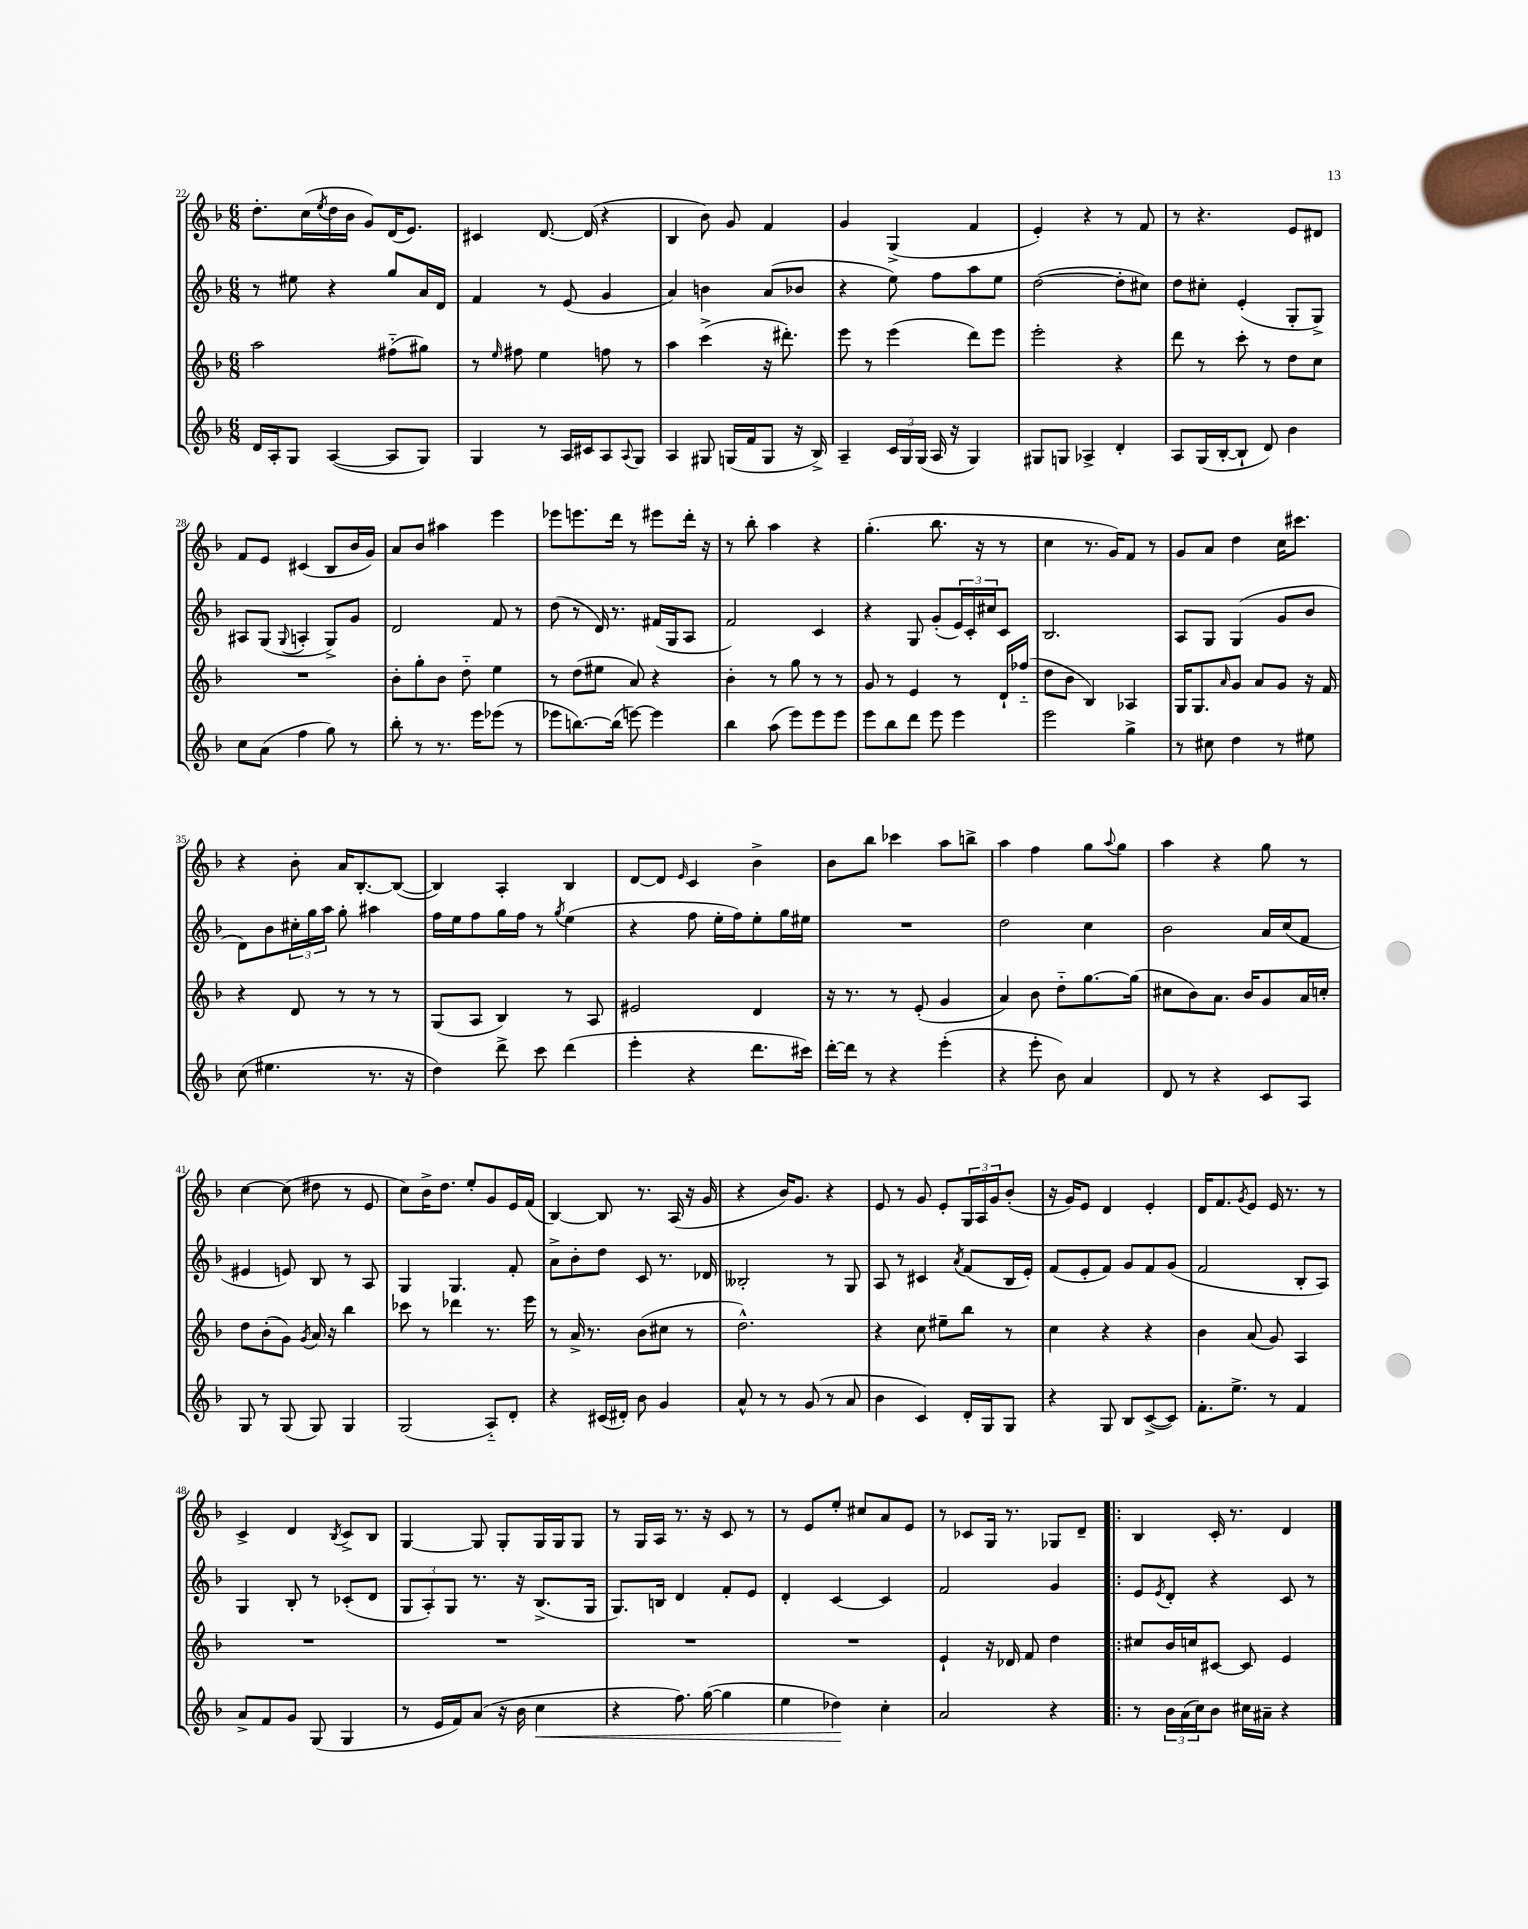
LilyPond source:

<<
\new StaffGroup <<
\new Staff = "s0" {
    \clef treble \key f \major \numericTimeSignature \time 6/8
    d''8.-. c''16( \acciaccatura { e''8 } d''16 bes'16 g'8) d'16( e'8.) |
    cis'4 d'8.~ d'16( r4 |
    bes4 bes'8) g'8 f'4 |
    g'4 g4->( f'4 |
    e'4-.) r4 r8 f'8 |
    r8 r4. e'8 dis'8 |
    f'8 e'8 cis'4( bes8 bes'16 g'16) |
    a'8 bes'8 ais''4 e'''4 |
    ees'''8 e'''8. d'''16 r8 eis'''8 d'''16-. r16 |
    r8 bes''8-. a''4 r4 |
    g''4.-.( bes''8. r16 r8 |
    c''4 r8. g'16) f'8 r8 |
    g'8 a'8 d''4 c''16 cis'''8. |
    r4 bes'8-. a'16 bes8.~-. bes8~( |
    bes4) a4-. bes4 |
    d'8~ d'8 \grace { e'16 } c'4 bes'4-> |
    bes'8 bes''8 ces'''4 a''8 b''8-> |
    a''4 f''4 g''8 \appoggiatura { a''8 } g''8 |
    a''4 r4 g''8 r8 |
    c''4~ c''8( dis''8 r8 e'8 |
    c''8) bes'16-> d''8. e''8-. g'8 e'16 f'16( |
    bes4~) bes8 r8. a16( r16 g'16 |
    r4 bes'16) g'8. r4 |
    e'8 r8 g'8 e'8-. \tuplet 3/2 { g16 a16 g'16 } bes'8-.( |
    r16 g'16) e'8 d'4 e'4-. |
    d'16 f'8. \acciaccatura { g'8 } e'8 e'16 r8. r8 |
    c'4-> d'4 \acciaccatura { bes8 } c'8-> bes8 |
    g4~ g8 g8-. g16 g16 g8 |
    r8 g16 a16 r8. r16 c'8 r8 |
    r8 e'8 e''8-. cis''8 a'8 e'8 |
    r8 ces'8 g16 r8. ges8 d'8-- |
    \bar ".|:" bes4 c'16-. r8. d'4 \bar "|." |
}
\new Staff = "s1" {
    \clef treble \key f \major \numericTimeSignature \time 6/8
    r8 eis''8 r4 g''8 a'16 d'16 |
    f'4 r8 e'8( g'4 |
    a'4) b'4 a'8( bes'8 |
    r4 e''8) f''8 a''8 e''8 |
    d''2~( d''8-. cis''8) |
    d''8 cis''8-. e'4-.( g8-. g8->) |
    ais8 g8( \appoggiatura { g8 } a4-. g8->) g'8 |
    d'2 f'8 r8 |
    d''8( r8 d'16) r8. fis'16( g16 a8 |
    f'2) c'4 |
    r4 g8 g'8-.( \tuplet 3/2 { e'16) c'16-. cis''16 } c'8 |
    bes2. |
    a8 g8 g4( g'8 bes'8 |
    d'8) bes'8 \tuplet 3/2 { cis''16-. g''16 a''16 } g''8-. ais''4 |
    f''16 e''16 f''8 g''16 f''16 r8 \acciaccatura { g''8 } e''4( |
    r4 f''8 e''16-. f''16) e''8-. g''16 eis''16 |
    R2. |
    d''2 c''4 |
    bes'2 a'16 c''16( f'8 |
    eis'4 e'8) bes8 r8 a8 |
    g4 g4. f'8-. |
    a'8-> bes'8-. d''8 c'8 r8. des'16 |
    beses2-. r8 g8 |
    a8 r8 cis'4 \acciaccatura { a'8 } f'8( bes16 e'16-.) |
    f'8( e'8-. f'8) g'8 f'8 g'8( |
    f'2 bes8-. a8) |
    g4 bes8-. r8 ces'8-.( d'8 |
    \tuplet 3/2 { g8 a8-.) g8 } r8. r16 bes8.->( g16 |
    g8.) b16 d'4 f'8-. e'8 |
    d'4-. c'4~ c'4 |
    f'2 g'4 |
    \bar ".|:" e'8 \acciaccatura { e'8 } d'8-. r4 c'8 r8 \bar "|." |
}
\new Staff = "s2" {
    \clef treble \key f \major \numericTimeSignature \time 6/8
    a''2 fis''8-_( gis''8) |
    r8 \grace { e''16 } fis''8 e''4 f''8 r8 |
    a''4 c'''4->( r16 dis'''8.-.) |
    e'''8 r8 e'''4( d'''8) e'''8 |
    e'''2-. r4 |
    d'''8 r8 c'''8-. r8 d''8 c''8 |
    R2. |
    bes'8-. g''8-. bes'8 d''8-_ e''4 |
    r8 d''8( eis''8 a'8) r4 |
    bes'4-. r8 g''8 r8 r8 |
    g'8 r8 e'4 r8 d'16-! fes''16-_( |
    d''8 bes'8 bes4) aes4 |
    g16 g8. \grace { a'16 } g'8 a'8 g'8 r16 f'16 |
    r4 d'8 r8 r8 r8 |
    g8( a8 bes4) r8 a8 |
    eis'2 d'4 |
    r16 r8. r8 e'8-.( g'4 |
    a'4) bes'8 d''8-_ g''8.~ g''16( |
    cis''8 bes'8) a'8. bes'16 g'8 a'16 c''16-. |
    d''8 bes'8-.( g'8) \acciaccatura { g'8 } a'16 r16 bes''4 |
    ces'''8 r8 des'''4 r8. e'''16 |
    r8 a'16-> r8. bes'8( cis''8 r8 |
    d''2.-^) |
    r4 c''8 eis''8-- bes''8 r8 |
    c''4 r4 r4 |
    bes'4 a'8( g'8) a4 |
    R2. |
    R2. |
    R2. |
    R2. |
    e'4-! r16 des'16 f'8 d''4 |
    \bar ".|:" cis''8 bes'16 c''16 cis'8~ cis'8 e'4 \bar "|." |
}
\new Staff = "s3" {
    \clef treble \key f \major \numericTimeSignature \time 6/8
    d'16 a16-. g8 a4~( a8 g8) |
    g4 r8 a16 cis'16 a8 \appoggiatura { a8 } g8 |
    a4 gis8 g16( f'16 g8 r16 bes16->) |
    a4-- \tuplet 3/2 { c'16 g16 g16( } a16 r16 g4) |
    gis8 g8 aes4-> d'4-. |
    a8 g16( bes16~-. bes8-! d'8) bes'4 |
    c''8 a'8( f''4 g''8) r8 |
    bes''8-. r8 r8. e'''16 ees'''8( r8 |
    ees'''8 b''8.~) b''16( e'''8~) e'''4 |
    bes''4 a''8( e'''8) e'''8 e'''8 |
    e'''8 bes''8 d'''8 e'''8 e'''4 |
    e'''2 g''4-> |
    r8 cis''8 d''4 r8 eis''8 |
    c''8( eis''4. r8. r16 |
    d''4) d'''8-> c'''8 d'''4( |
    e'''4-. r4 d'''8. cis'''16) |
    d'''16~-. d'''16 r8 r4 e'''4-.( |
    r4 e'''8-. bes'8) a'4 |
    d'8 r8 r4 c'8 a8 |
    g8 r8 g8( g8) g4 |
    g2( a8-_) d'8-. |
    r4 cis'16( dis'16-.) bes'8 g'4 |
    a'8-^ r8 r8 g'8( r8 a'8 |
    bes'4 c'4) d'16-. g16 g8 |
    r4 g8 bes8 c'8~->( c'8) |
    f'8.-. e''8.-> r8 f'4 |
    a'8-> f'8 g'8 g8( g4 |
    r8 e'16 f'16) a'8( r16 bes'16 c''4\< |
    r4 f''8.) g''16~( g''4 |
    e''4 des''4\!) c''4-. |
    a'2 r4 |
    \bar ".|:" r8 \tuplet 3/2 { bes'16 a'16( c''16) } bes'8 cis''16 ais'16-- r4 \bar "|." |
}
>>
>>
\layout { \context { \Score currentBarNumber = #22 } }
